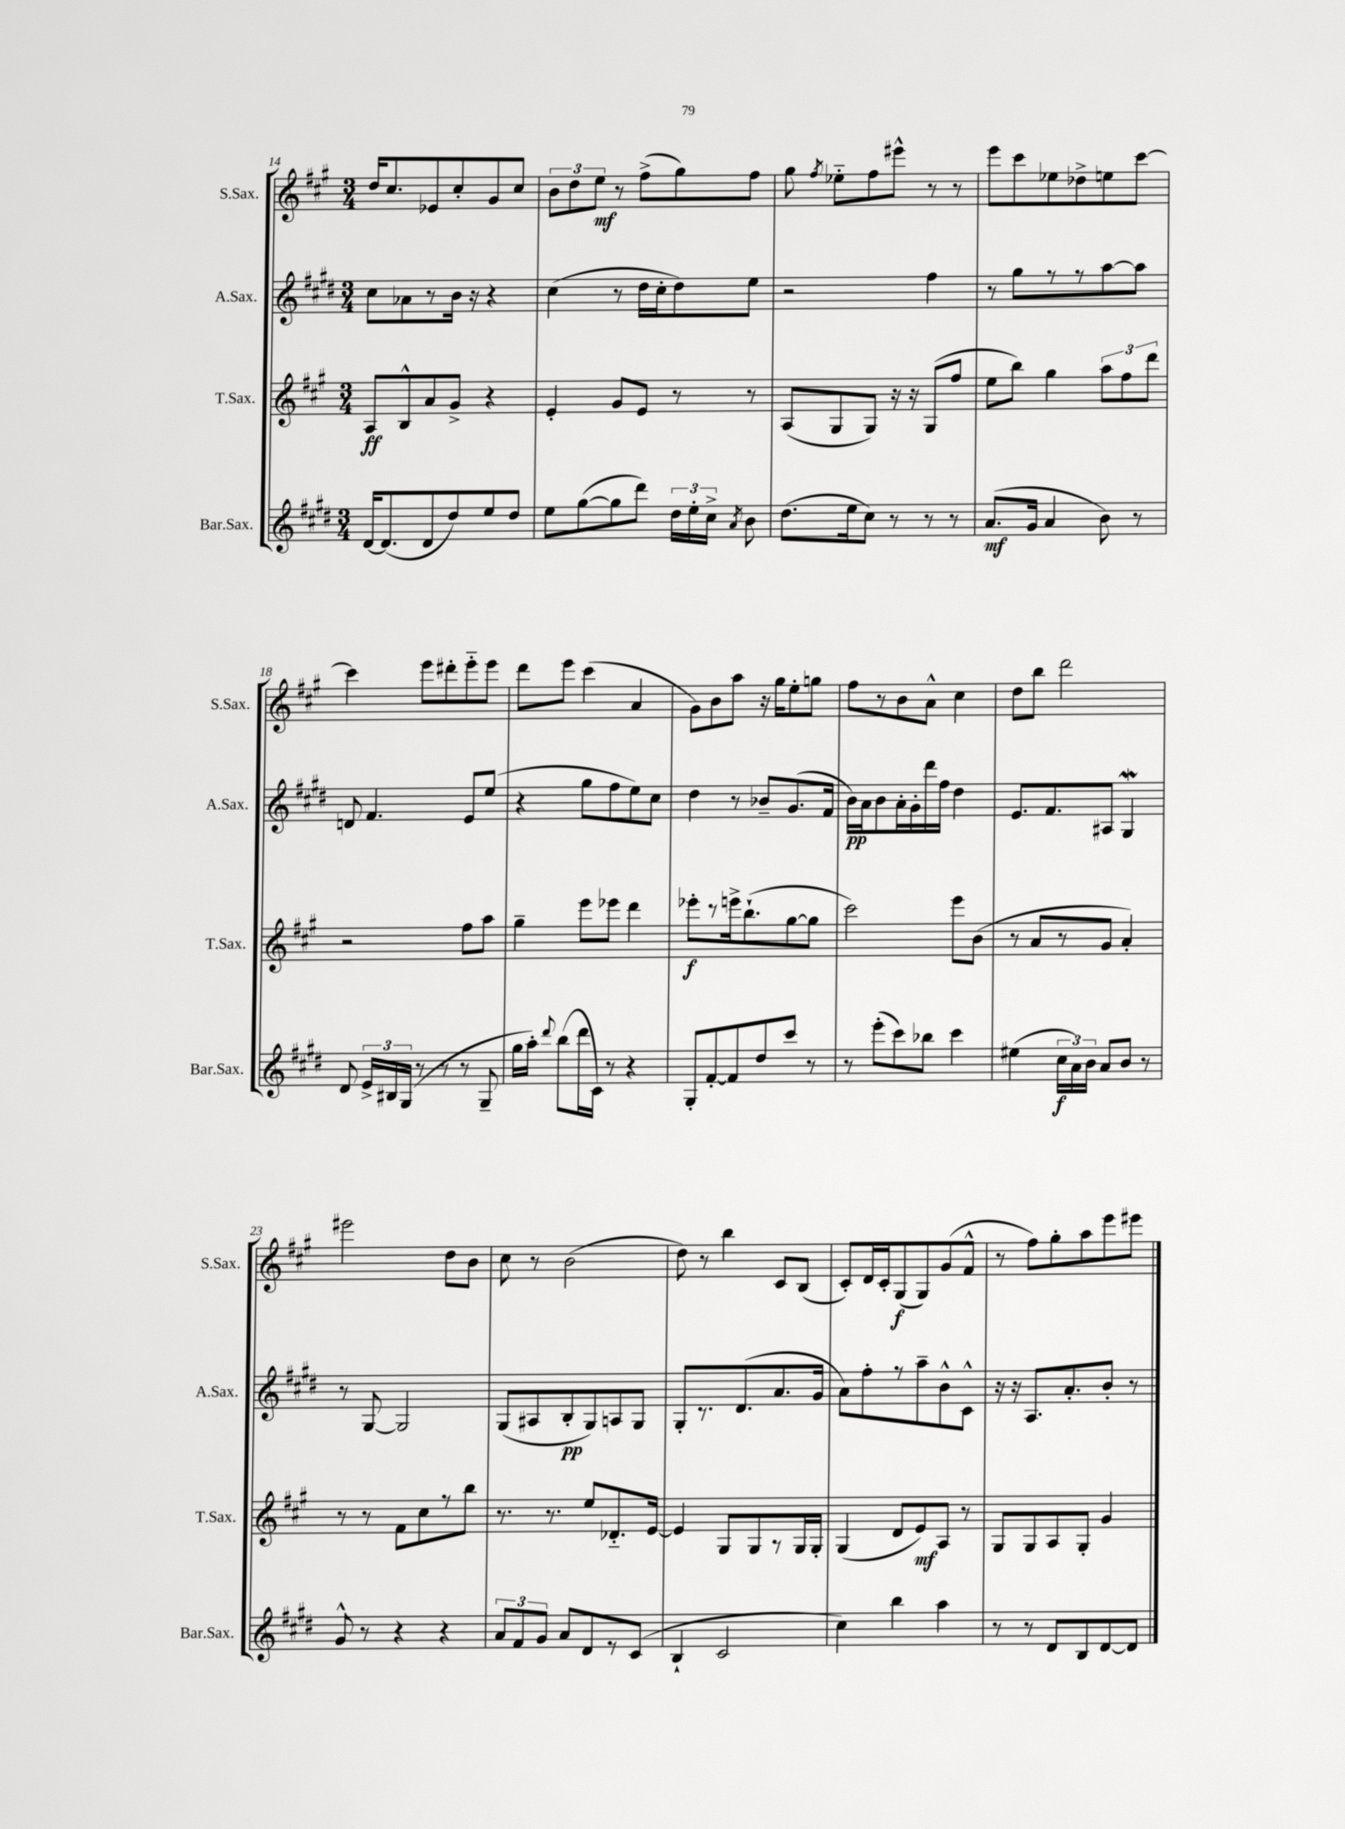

**kern	**kern	**kern	**kern
*staff4	*staff3	*staff2	*staff1
*clefG2	*clefG2	*clefG2	*clefG2
*k[f#c#g#d#]	*k[f#c#g#]	*k[f#c#g#d#]	*k[f#c#g#]
*M3/4	*M3/4	*M3/4	*M3/4
[16d#/LK	8A/L	8cc#\L	16dd/LK
(8.d#/]	.	.	8.cc#/
.	8B^^/	8a-\	.
8d#/	8a/	8r	8e-/
8dd#/)	8g#^/J	16b\Jk	8cc#'/
.	.	16r	.
8ee/	4r	4r	8g#/
8dd#/J	.	.	8cc#/J
=	=	=	=
8ee\L	4e'/	(4cc#\	12b\L
.	.	.	12dd\
([8gg#\	.	.	.
.	.	.	12ee\J
8gg#\]	8g#/L	8r	8r
8ddd#\J)	8e/J	16dd#\LL	(8ff#^\L
.	.	16cc#'\J	.
24dd#\LL	8r	8dd#\)	8gg#\)
24ee'\	.	.	.
24cc#^\JJ	.	.	.
8qa/	.	.	.
8b\	8r	8ee\J	8ff#\J
=	=	=	=
(8.dd#\L	(8A/L	2r	8gg#\
.	.	.	8qff#/
.	8G#/	.	8ee-'~\L
16ee\k	.	.	.
8cc#\J)	8G#/J)	.	8ff#\
8r	16r	.	8eee#^^\J
.	16r	.	.
8r	(8G#/L	4ff#\	8r
8r	8ff#/J	.	8r
=	=	=	=
(8.a/L	8ee\L	8r	8eee\L
.	8bb\J)	8gg#\L	8ccc#\
16g#/Jk	.	.	.
4a/	4gg#\	8r	8ee-\
.	.	8r	8dd-^\
8b\)	12aa\L	[8aa\	8ee\
.	12ff#\	.	.
8r	.	8aa\]J	[8ccc#\J
.	12ddd\J	.	.
=	=	=	=
8d#/	2r	8d/	4ccc#\]
24e^/LL	.	4.f#/	.
24B#/	.	.	.
(24G#/JJ	.	.	.
8r	.	.	8eee\L
8r	.	.	8ddd#'\
8r	8ff#\L	8e/L	8eee'~\
8G#~/	8aa\J	(8ee/J	8eee\J
=	=	=	=
16gg#\LL	4gg#~\	4r	8ddd\L
16aa'\JJ)	.	.	.
8qqddd#/	.	.	.
(8bb\L	.	.	8eee\J
16ddd#\L	8eee\L	8gg#\L	(4ccc#\
16c#\JJ)	.	.	.
8r	8eee-\J	8ff#\	.
4r	4ddd\	8ee\)	4a/
.	.	8cc#\J	.
=	=	=	=
8G#'/L	8eee-'\L	4dd#\	8g#\L)
[8f#'/	8r	.	8b\
8f#/]	16eee^\k	8r	8aa\J
.	(8.bb`\	.	.
8dd#/	.	8b-~/L	16r
.	.	.	16gg#\LK
8ccc#/J	[8gg#\	(8.g#/	8ee'\
8r	8gg#\]J	.	8gg\J
.	.	16f#/Jk	.
=	=	=	=
8r	2ccc#\)	16b\LL)	8ff#\L
.	.	16a\J	.
(8eee'\L	.	8b\	8r
8ccc#\)	.	16a'\L	8b\
.	.	16g#'\	.
8bb-\J	.	16ddd#\	8a^^\J
.	.	16ff#\JJ	.
4ccc#\	8eee\L	4dd#\	4cc#\
.	(8b\J	.	.
=	=	=	=
(4ee#\	8r	8.e/L	8dd\L
.	8a/L	.	8bb\J
.	.	8.f#/	.
24cc#\LL	8r	.	2ddd\
24a\)	.	.	.
24b\JJ	.	.	.
8a/L	8g#/J	8A#/J	.
8b/J	4a'/)	4G#/	.
8r	.	.	.
=	=	=	=
8g#^^/	8r	8r	2eee#\
8r	8r	[8G#/	.
4r	8f#\L	2G#/]	.
.	8cc#\	.	.
4r	8r	.	8dd\L
.	8bb\J	.	8b\J
=	=	=	=
12a/L	8.r	(8G#/L	8cc#\
12f#/	.	.	.
.	.	8A#/	8r
12g#/J	.	.	.
.	8.r	.	.
8a/L	.	8B'/	(2b\
8d#/	8ee/L	8G#/)	.
8r	8.d-'~/	8A/	.
(8c#/J	.	8G#/J	.
.	[16e/Jk	.	.
=	=	=	=
4B`/	4e/]	8G#'/L	8dd\)
.	.	8.r	8r
2c#/	8G#/L	.	4bb\
.	.	(8.d#/	.
.	8G#/	.	.
.	8r	8.a/	8c#/L
.	16G#/L	.	(8B/J
.	16G#'/JJ	16g#/Jk	.
=	=	=	=
4cc#\)	(4G#/	8a\L)	8c#'/L)
.	.	8ff#'\	16d/L
.	.	.	16c#'/J
4bb\	8d/L	8r	(8G#/
.	8e/)	8aa~\	8G#/)
4aa\	8A/J	8b^^\	(8g#/
.	8r	8c#^^\J	8f#^^/J
=	=	=	=
8r	8G#/L	16r	8r
.	.	16r	.
8r	8G#/	8.A/L	8ff#\L)
8d#/L	8A/	.	8gg#'\
.	.	8.a'/	.
8B/	8G#'/J	.	8aa\
[8d#/	4g#/	8b'/J	8eee\
8d#/]J	.	8r	8eee#\J
==	==	==	==
*-	*-	*-	*-
